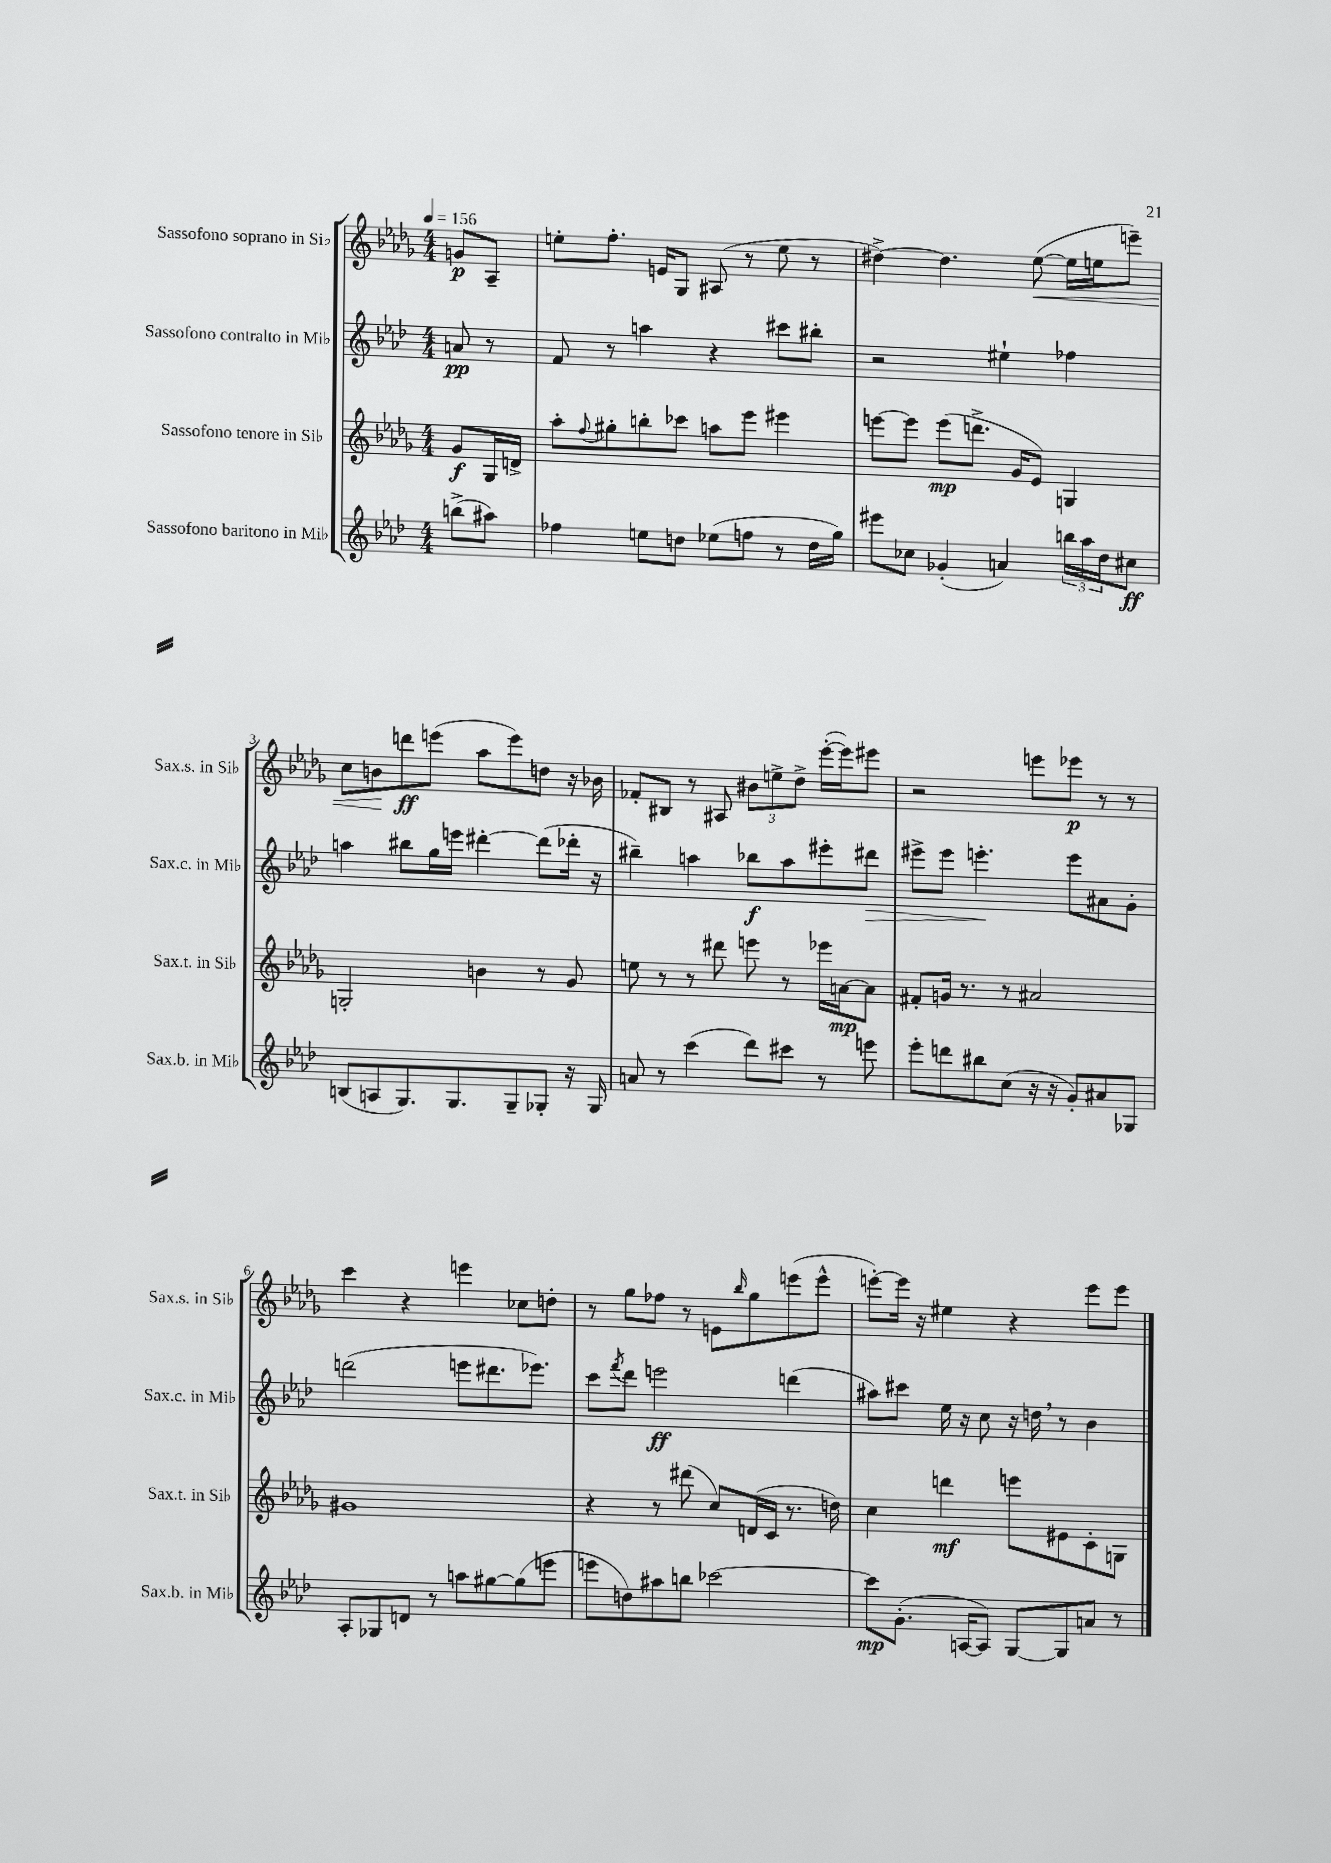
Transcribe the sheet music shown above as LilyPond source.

<<
\new StaffGroup <<
\new Staff = "s0" \with { instrumentName = "Sassofono soprano in Sib" shortInstrumentName = "Sax.s. in Sib" } {
    \clef treble \key des \major \numericTimeSignature \time 4/4 \partial 4 \tempo 4 = 156
    g'8\p aes8-- |
    e''8-. f''8.-. e'16 ges8 ais8( r8 e''8 r8 |
    dis''4~->) dis''4. ees''8~\<( ees''16 e''16 e'''8--) |
    c''8 b'8\! d'''8\ff e'''8( aes''8 e'''8) d''8 r16 bes'16 |
    fes'8-. bis8 r8 ais8 \tuplet 3/2 { bis'8 e''8-> des''8-> } ees'''16~-.( ees'''16) eis'''8 |
    r2 e'''8 ees'''8\p r8 r8 |
    c'''4 r4 e'''4 ces''8 d''8-. |
    r8 ges''8 fes''8 r8 e'8 \grace { bes''16 } ges''8 e'''8( e'''8-^ |
    e'''8~-.) e'''16 r16 eis''4 r4 e'''8 e'''8 \bar "|." |
}
\new Staff = "s1" \with { instrumentName = "Sassofono contralto in Mib" shortInstrumentName = "Sax.c. in Mib" } {
    \clef treble \key aes \major \numericTimeSignature \time 4/4 \partial 4
    a'8\pp r8 |
    f'8 r8 a''4 r4 cis'''8 bis''8-. |
    r2 eis''4-! fes''4 |
    a''4 bis''8 g''16 e'''16 dis'''4~-. dis'''8( des'''16-. r16 |
    bis''4--) a''4 bes''8\f a''8 eis'''8-. dis'''8\> |
    eis'''8-> eis'''8 e'''4.-.\! e'''8 ais'8 g'8-. |
    d'''2( e'''8 dis'''8. ees'''8.) |
    c'''8 \acciaccatura { f'''8 } des'''8 e'''2\ff d'''4( |
    ais''8) cis'''8 ees''16 r16 c''8 r16 d''16 \breathe r8 bes'4 \bar "|." |
}
\new Staff = "s2" \with { instrumentName = "Sassofono tenore in Sib" shortInstrumentName = "Sax.t. in Sib" } {
    \clef treble \key des \major \numericTimeSignature \time 4/4 \partial 4
    ges'8\f ges16 d'16-> |
    aes''8-. \appoggiatura { f''8 } gis''8-. b''8-. ces'''8 a''8 ees'''8 eis'''4 |
    e'''8~ e'''8 e'''8\mp( d'''8.-> ges'16 ees'8) g4 |
    g2-. b'4 r8 ges'8 |
    e''8 r8 r8 dis'''8 e'''8 r8 ees'''16 a'16~\mp a'8 |
    fis'8-. g'16 r8. r8 ais'2 |
    gis'1 |
    r4 r8 dis'''8( c''8) d'16( c'16 r8. d''16) |
    c''4 d'''4\mf e'''8 eis'8 c'8-. g8 \bar "|." |
}
\new Staff = "s3" \with { instrumentName = "Sassofono baritono in Mib" shortInstrumentName = "Sax.b. in Mib" } {
    \clef treble \key aes \major \numericTimeSignature \time 4/4 \partial 4
    b''8->( ais''8) |
    fes''4 e''8 d''8 ees''8( f''8 r8 d''16 g''16) |
    eis'''8 ces''8 ges'4-.( a'4) \tuplet 3/2 { b''16 aes''16 des''16 } cis''8\ff |
    b8( a8 g8.) g8. g8-- ges8-. r16 ges16 |
    a'8 r8 c'''4( des'''8) cis'''8 r8 e'''8 |
    ees'''8-. d'''8 bis''8 c''8( r16 r16 g'8-.) ais'8 ges8 |
    aes8-. ges8 d'8 r8 a''8 gis''8~ gis''8( e'''8 |
    e'''8 d''8) ais''8 b''8 ces'''2~ |
    ces'''8\mp g'8.-.( a16~ a8) g8~ g8 a'8 r8 \bar "|." |
}
>>
>>
